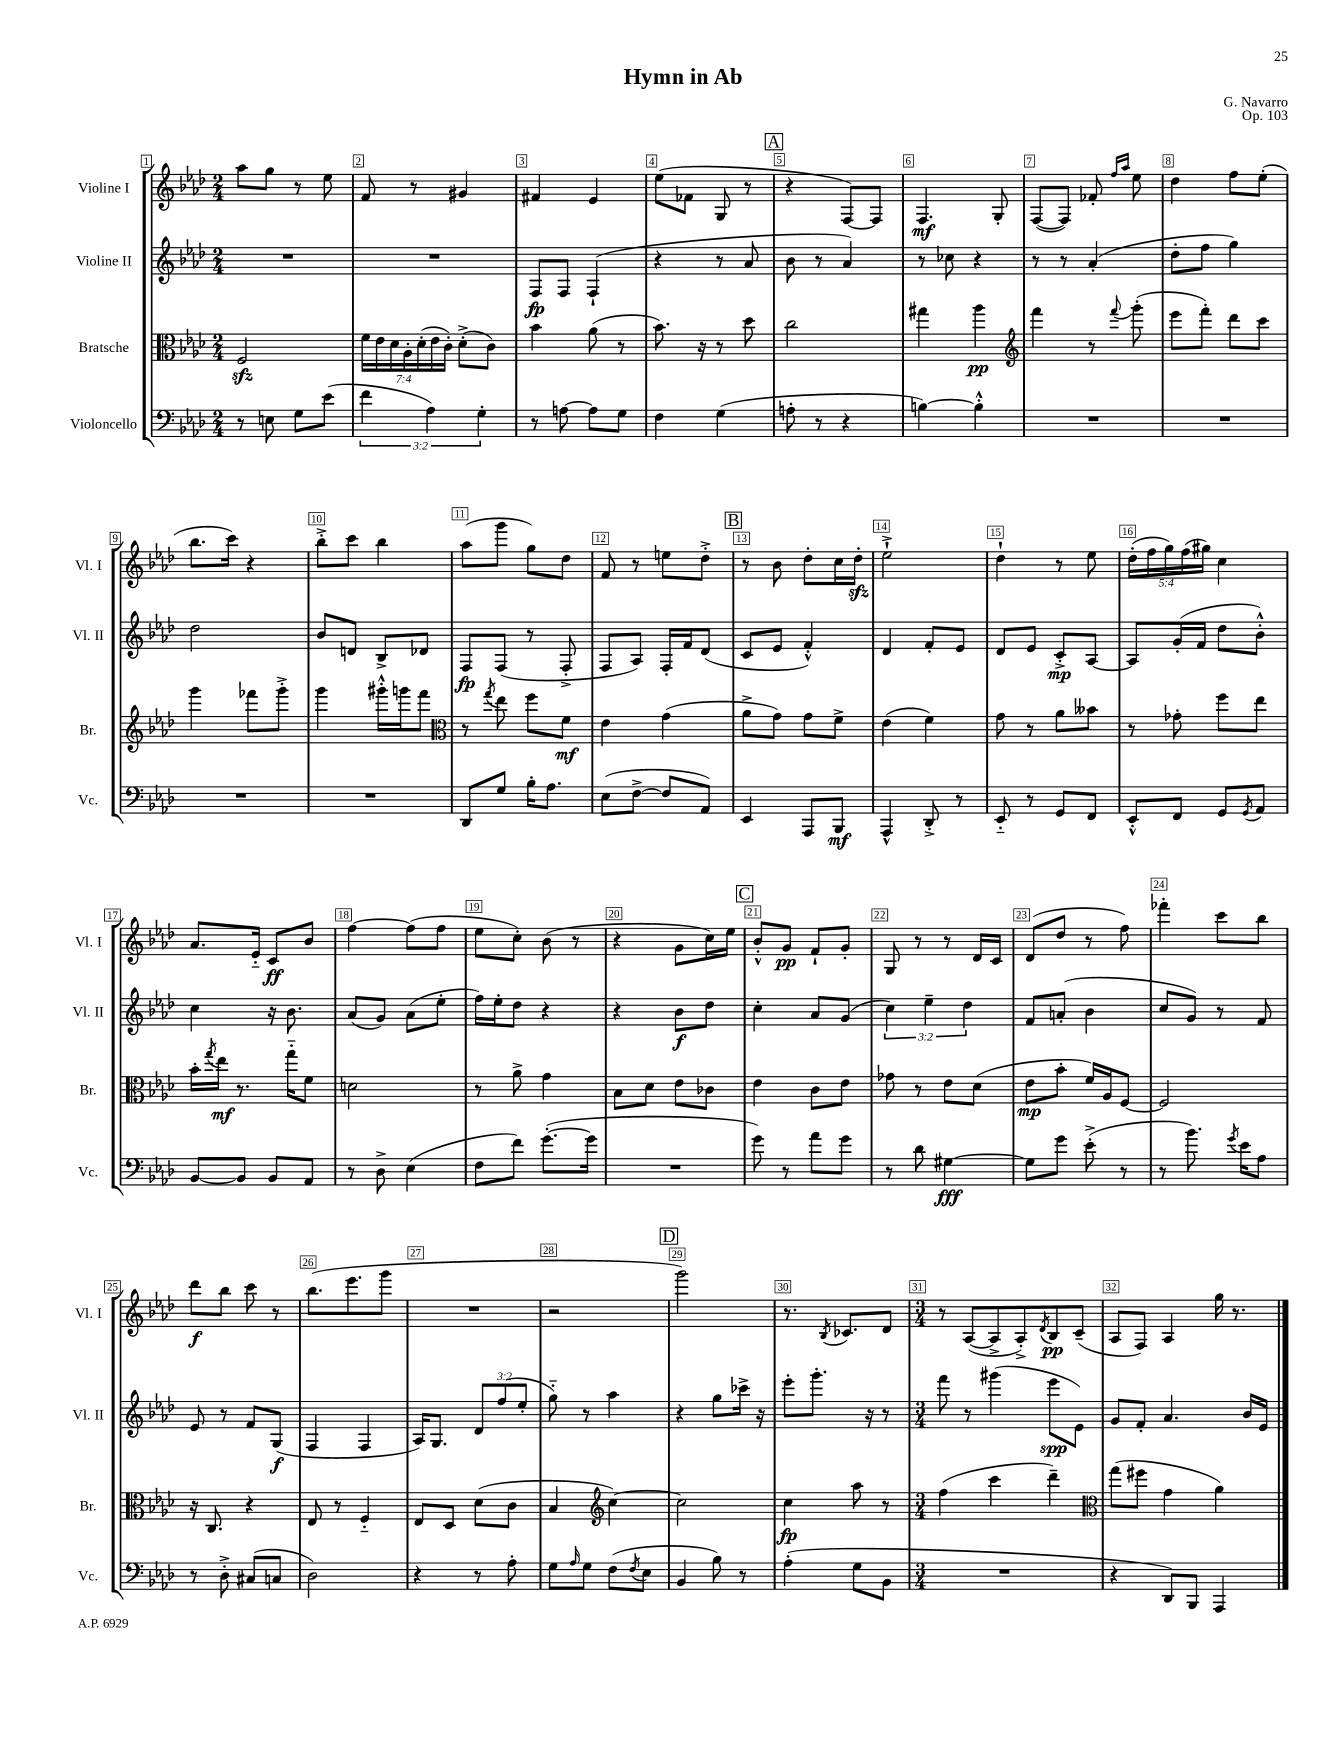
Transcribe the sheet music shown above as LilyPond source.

\header { title = "Hymn in Ab" composer = "G. Navarro" opus = "Op. 103" }
<<
\new StaffGroup <<
\new Staff = "s0" \with { instrumentName = "Violine I" shortInstrumentName = "Vl. I" } {
    \clef treble \key aes \major \numericTimeSignature \time 2/4 \override Staff.TupletNumber.text = #tuplet-number::calc-fraction-text
    aes''8 g''8 r8 ees''8 |
    f'8 r8 gis'4 |
    fis'4 ees'4 |
    ees''8( fes'8 g8 r8 |
    \mark \markup { \box "A" } r4 f8~) f8 |
    f4.\mf g8-. |
    f8~( f8) fes'8-. \grace { f''16 aes''16 } ees''8 |
    des''4 f''8 ees''8-.( |
    bes''8. c'''16) r4 |
    bes''8-.-> c'''8 bes''4 |
    aes''8( g'''8 g''8) des''8 |
    f'8 r8 e''8 des''8-.-> |
    \mark \markup { \box "B" } r8 bes'8 des''8-. c''16 des''16-.\sfz |
    ees''2-!-> |
    des''4-! r8 ees''8 |
    \tuplet 5/4 { des''16-.( f''16 g''16) f''16( gis''16) } c''4 |
    aes'8. ees'16-_ c'8\ff bes'8 |
    f''4~ f''8( f''8 |
    ees''8 c''8-.) bes'8( r8 |
    r4 g'8 c''16) ees''16 |
    \mark \markup { \box "C" } bes'8-.-^ g'8\pp f'8-! g'8-. |
    g8 r8 r8 des'16 c'16 |
    des'8( des''8 r8 f''8) |
    fes'''4-. c'''8 bes''8 |
    des'''8\f bes''8 c'''8 r8 |
    bes''8.( ees'''8. g'''8 |
    R2 |
    r2 |
    \mark \markup { \box "D" } g'''2) |
    r8. \acciaccatura { bes8 } ces'8. des'8 |
    \numericTimeSignature \time 3/4 r8 aes8~( aes8-> aes8-.->) \acciaccatura { des'8 } bes8\pp c'8--( |
    aes8 f8) aes4 g''16 r8. \bar "|." |
}
\new Staff = "s1" \with { instrumentName = "Violine II" shortInstrumentName = "Vl. II" } {
    \clef treble \key aes \major \numericTimeSignature \time 2/4 \override Staff.TupletNumber.text = #tuplet-number::calc-fraction-text
    R2 |
    R2 |
    f8\fp f8 f4-!( |
    r4 r8 aes'8 |
    \mark \markup { \box "A" } bes'8 r8 aes'4) |
    r8 ces''8 r4 |
    r8 r8 aes'4-.( |
    des''8-. f''8 g''4) |
    des''2 |
    bes'8 d'8 bes8-> des'8 |
    f8\fp f8( r8 f8-.-> |
    f8 aes8) f16-. f'16 des'8( |
    \mark \markup { \box "B" } c'8 ees'8 f'4-.-^) |
    des'4 f'8-. ees'8 |
    des'8 ees'8 c'8-.->\mp aes8~ |
    aes8 g'16-.( f'16 des''8 bes'8-.-^) |
    c''4 r16 bes'8. |
    aes'8( g'8) aes'8( ees''8-. |
    f''16) ees''16-. des''8 r4 |
    r4 bes'8\f des''8 |
    \mark \markup { \box "C" } c''4-. aes'8 g'8( |
    \tuplet 3/2 { c''4) ees''4-- des''4 } |
    f'8 a'8-.( bes'4 |
    c''8 g'8) r8 f'8 |
    ees'8 r8 f'8 g8\f( |
    f4 f4 |
    aes16) g8. \tuplet 3/2 { des'8 f''8( ees''8-. } |
    g''8-_) r8 aes''4 |
    \mark \markup { \box "D" } r4 g''8 ces'''16-> r16 |
    ees'''8-. g'''8.-. r16 r8 |
    \numericTimeSignature \time 3/4 f'''8 r8 gis'''4( ees'''8\spp ees'8) |
    g'8 f'8-. aes'4. bes'16 ees'16 \bar "|." |
}
\new Staff = "s2" \with { instrumentName = "Bratsche" shortInstrumentName = "Br." } {
    \clef alto \key aes \major \numericTimeSignature \time 2/4 \override Staff.TupletNumber.text = #tuplet-number::calc-fraction-text
    f2\sfz |
    \tuplet 7/4 { f'16 ees'16 des'16 aes16-. des'16-.( ees'16 c'16-.) } des'8-.->( c'8) |
    bes'4 aes'8( r8 |
    bes'8.) r16 r8 des''8 |
    \mark \markup { \box "A" } c''2 |
    gis''4 aes''4\pp |
    \clef treble f'''4 r8 \appoggiatura { f'''8 } g'''8-.( |
    ees'''8 f'''8-.) des'''8 c'''8 |
    g'''4 fes'''8 g'''8-.-> |
    g'''4 gis'''16-.-^ g'''16 f'''8 |
    \clef alto r8 \acciaccatura { g''8 } ees''8 f''8 f'8\mf |
    ees'4 g'4( |
    \mark \markup { \box "B" } aes'8-> g'8) g'8 f'8-> |
    ees'4( f'4) |
    g'8 r8 aes'8 beses'8 |
    r8 ges'8-. f''8 ees''8 |
    bes'16-. \acciaccatura { g''8 } ees''16\mf r8. g''16-_ f'8 |
    d'2 |
    r8 aes'8-> g'4 |
    bes8 des'8 ees'8 ces'8 |
    \mark \markup { \box "C" } ees'4 c'8 ees'8 |
    ges'8 r8 ees'8 des'8( |
    ees'8\mp bes'8-. f'16) aes16 f8~ |
    f2 |
    r16 c8. r4 |
    ees8 r8 f4-_ |
    ees8 des8 des'8( c'8 |
    bes4 \clef treble c''4~) |
    \mark \markup { \box "D" } c''2 |
    c''4\fp aes''8 r8 |
    \numericTimeSignature \time 3/4 f''4( c'''4 des'''4--) |
    \clef alto g''8( fis''8 g'4 aes'4) \bar "|." |
}
\new Staff = "s3" \with { instrumentName = "Violoncello" shortInstrumentName = "Vc." } {
    \clef bass \key aes \major \numericTimeSignature \time 2/4 \override Staff.TupletNumber.text = #tuplet-number::calc-fraction-text
    r8 e8 g8 ees'8( |
    \tuplet 3/2 { f'4 aes4) g4-. } |
    r8 a8~ a8 g8 |
    f4 g4( |
    \mark \markup { \box "A" } a8-. r8 r4 |
    b4~) b4-.-^ |
    R2 |
    R2 |
    R2 |
    R2 |
    des,8 g8 bes16-. aes8. |
    ees8( f8~-> f8 aes,8) |
    \mark \markup { \box "B" } ees,4 aes,,8 bes,,8\mf |
    aes,,4-^ des,8-.-> r8 |
    ees,8-_ r8 g,8 f,8 |
    ees,8-.-^ f,8 g,8 \acciaccatura { g,8 } aes,8 |
    bes,8~ bes,8 bes,8 aes,8 |
    r8 des8-> ees4( |
    f8 f'8) g'8.~-.( g'16 |
    R2 |
    \mark \markup { \box "C" } g'8) r8 aes'8 g'8 |
    r8 des'8 gis4~\fff |
    gis8 g'8 ees'8-.->( r8 |
    r8 bes'8.) \acciaccatura { g'8 } ees'16 aes8 |
    r8 des8-.-> cis8( c8 |
    des2) |
    r4 r8 aes8-. |
    g8 \grace { aes16 } g8 f8( \acciaccatura { f8 } ees8 |
    \mark \markup { \box "D" } bes,4 bes8) r8 |
    aes4-.( g8 bes,8 |
    \numericTimeSignature \time 3/4 R2. |
    r4 des,8) bes,,8 aes,,4 \bar "|." |
}
>>
>>
\layout { \context { \Score \override BarNumber.break-visibility = ##(#f #t #t) barNumberVisibility = #all-bar-numbers-visible \override BarNumber.stencil = #(make-stencil-boxer 0.1 0.3 ly:text-interface::print) } }
